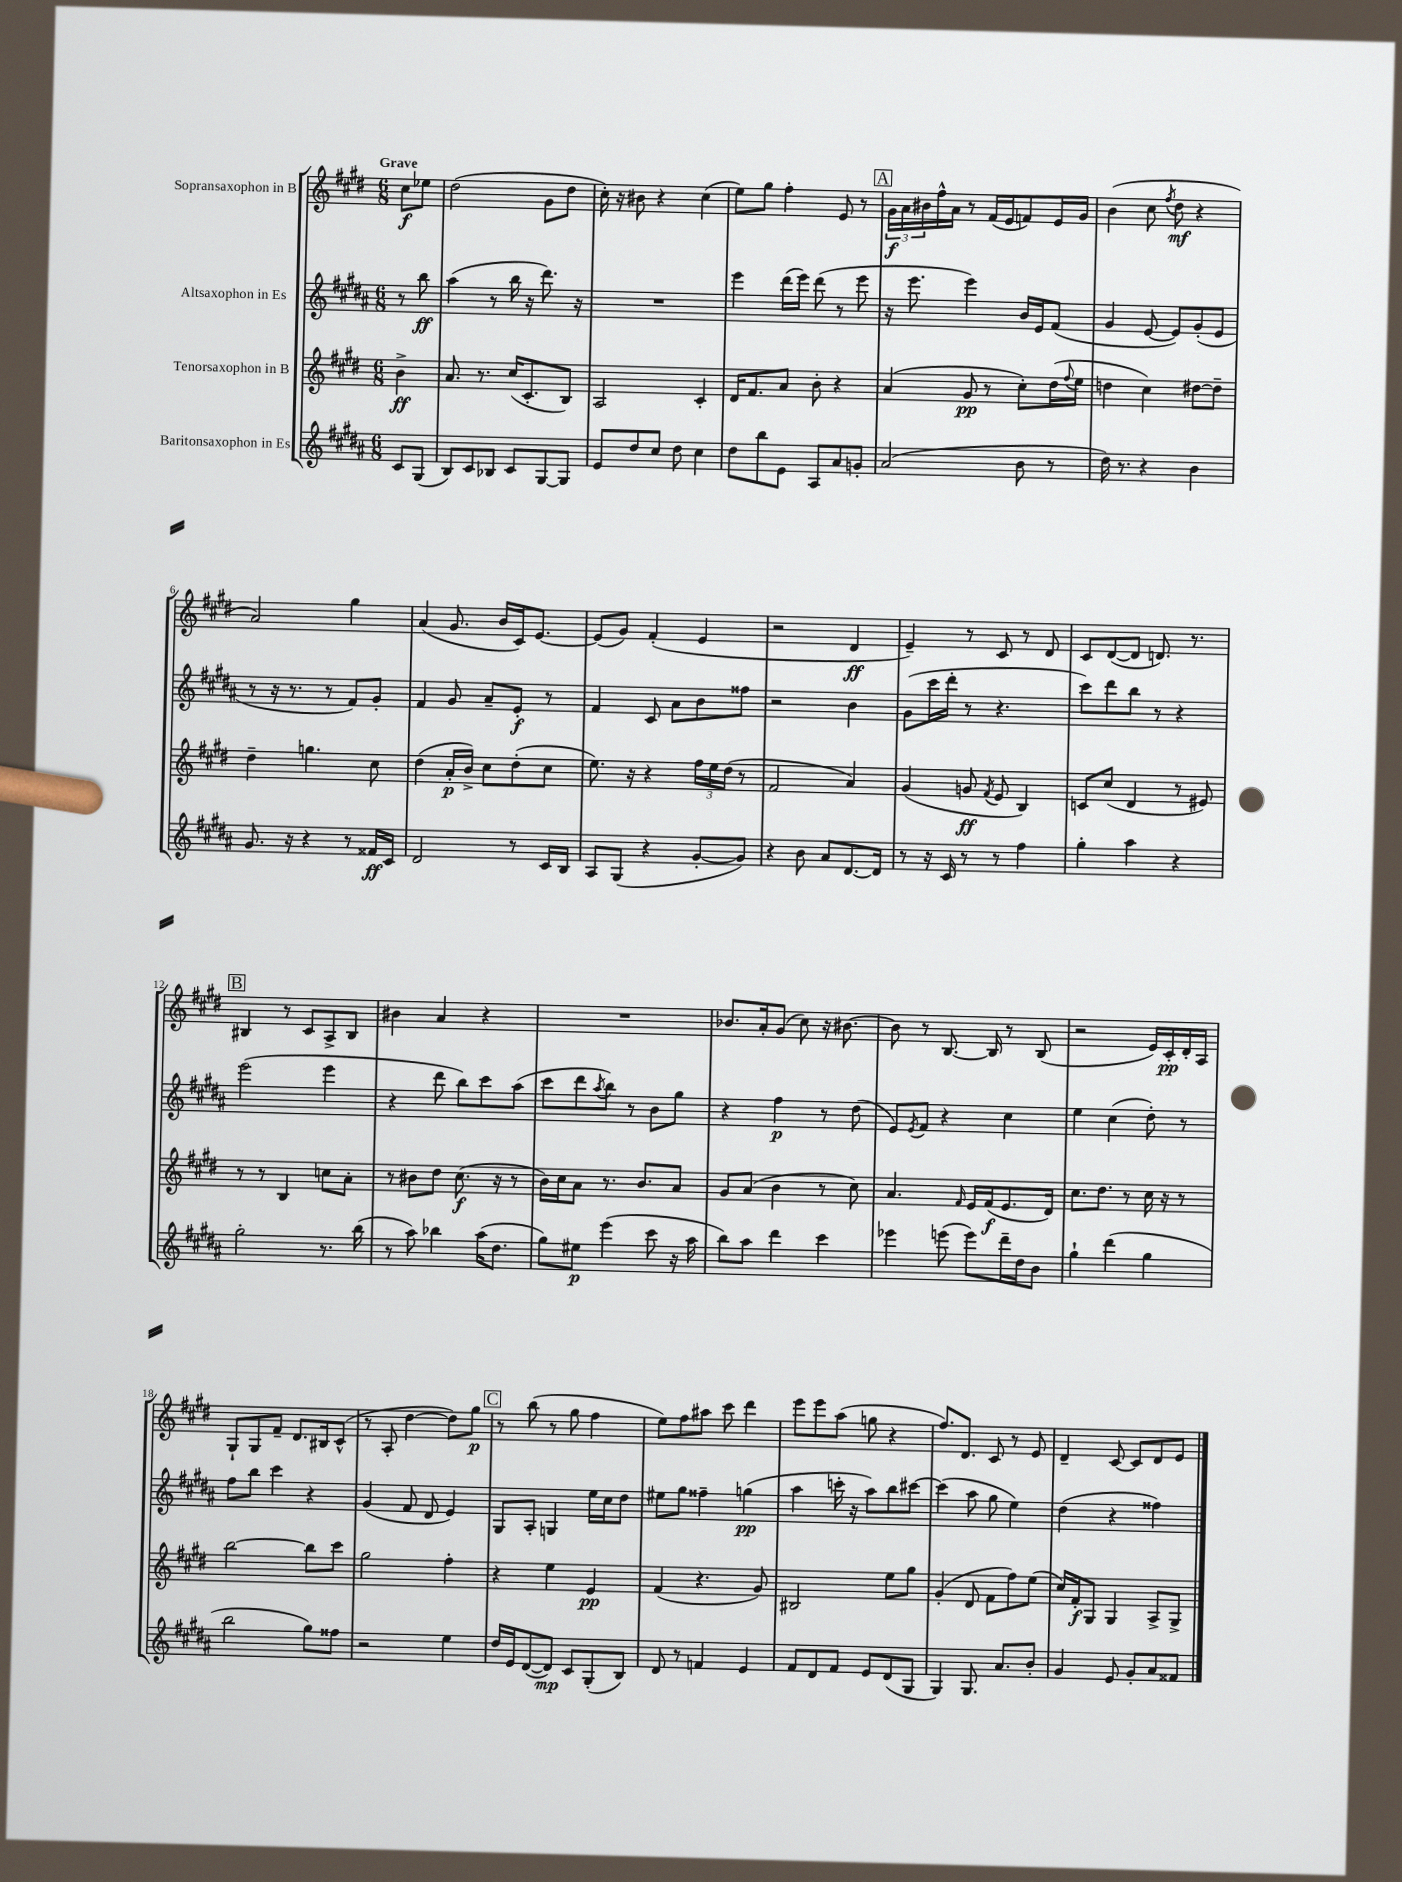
<<
\new StaffGroup <<
\new Staff = "s0" \with { instrumentName = "Sopransaxophon in B" } {
    \clef treble \key e \major \numericTimeSignature \time 6/8 \partial 4 \tempo "Grave"
    cis''8\f ees''8 |
    dis''2( gis'8 dis''8 |
    cis''16-.) r16 bis'8 r4 cis''4( |
    e''8) gis''8 fis''4-. e'8 r8 |
    \mark \markup { \box "A" } \tuplet 3/2 { gis'16\f a'16 bis'16 } fis''16-^ a'16 r8 fis'16( e'16 f'8) e'16 gis'16 |
    b'4( cis''8 \acciaccatura { fis''8 } dis''8\mf r4 |
    a'2) gis''4 |
    a'4( gis'8. b'16 cis'16) e'8.~ |
    e'8( gis'8) fis'4-.( e'4 |
    r2 dis'4\ff |
    e'4--) r8 cis'8 r8 dis'8 |
    cis'8 dis'8~( dis'8 d'8.) r8. |
    \mark \markup { \box "B" } bis4 r8 cis'8 a8-> bis8 |
    bis'4 a'4 r4 |
    R2. |
    bes'8. a'16-. gis'8( cis''8) r16 bis'8.~ |
    bis'8 r8 b8.~ b16 r8 b8( |
    r2 e'16) cis'16-.\pp dis'16-. a16 |
    gis8-! gis8 fis'8-- dis'8. bis16 cis'8-^( |
    r8 a8-. dis''4~ dis''8) gis''8\p |
    \mark \markup { \box "C" } r8 b''8( r8 gis''8 fis''4 |
    e''8) fis''8 ais''8 cis'''8 dis'''4 |
    e'''8 e'''8 a''8( g''8 r4 |
    fis''8.) dis'8. cis'8 r8 e'8 |
    dis'4-- cis'8~ cis'8 dis'8 e'8 \bar "|." |
}
\new Staff = "s1" \with { instrumentName = "Altsaxophon in Es" } {
    \clef treble \key b \major \numericTimeSignature \time 6/8 \partial 4
    r8 b''8\ff |
    ais''4( r8 b''16 r16 dis'''8.) r16 |
    R2. |
    e'''4 dis'''16( e'''16) dis'''8( r8 e'''8 |
    \mark \markup { \box "A" } r16 e'''8. e'''4) b'16 e'16 fis'8( |
    gis'4 e'8~ e'8) gis'8-.( e'8 |
    r8 r16 r8. r8 fis'8) gis'8-. |
    fis'4 gis'8 ais'8-- e'8-.\f r8 |
    fis'4 cis'8 ais'8 b'8 fisis''8 |
    r2 b'4 |
    gis'8( cis'''16 dis'''16-. r8 r4. |
    cis'''8) dis'''8 b''8 r8 r4 |
    \mark \markup { \box "B" } e'''2( e'''4 |
    r4 dis'''8 b''8) cis'''8 ais''8( |
    cis'''8 dis'''8 \acciaccatura { ais''8 } b''8) r8 b'8 gis''8 |
    r4 fis''4\p r8 dis''8( |
    e'8) \acciaccatura { e'8 } fis'8 r4 cis''4 |
    e''4 cis''4( dis''8-.) r8 |
    fis''8 b''8 cis'''4 r4 |
    gis'4( fis'8 dis'8 e'4) |
    \mark \markup { \box "C" } gis8 ais8-. g4 e''16 cis''16 dis''8 |
    eis''8 gis''8 fisis''4-- g''4\pp( |
    ais''4 c'''16-. r16 ais''8) b''8 cis'''8~ |
    cis'''4( ais''8 gis''8 e''4) |
    dis''4( r4 fisis''4) \bar "|." |
}
\new Staff = "s2" \with { instrumentName = "Tenorsaxophon in B" } {
    \clef treble \key e \major \numericTimeSignature \time 6/8 \partial 4
    b'4->\ff |
    a'8. r8. cis''16( cis'8.-. b8) |
    a2 cis'4-. |
    dis'16 fis'8. a'8 b'8-. r4 |
    \mark \markup { \box "A" } a'4( gis'8\pp r8 cis''8-.) dis''16( \appoggiatura { fis''8 } e''16 |
    d''4 cis''4) dis''8~ dis''8-- |
    dis''4-- g''4. cis''8 |
    dis''4( a'16-.\p b'16->) cis''8 dis''8-.( cis''8 |
    e''8.) r16 r4 \tuplet 3/2 { fis''16 e''16 dis''16( } r8 |
    fis'2 a'4) |
    gis'4( g'8\ff \acciaccatura { fis'8 } e'8 b4) |
    c'8 cis''8( dis'4 r8 eis'8) |
    \mark \markup { \box "B" } r8 r8 b4 c''8 a'8-. |
    r8 bis'8 dis''8 cis''8.\f( r16 r8 |
    b'16) cis''16 a'8 r8. b'8. a'8 |
    gis'8 a'8( b'4 r8 cis''8) |
    a'4. \grace { fis'16 } e'16 fis'16\f( e'8. dis'16) |
    cis''8. dis''8. r8 cis''16 r16 r8 |
    b''2~ b''8 cis'''8 |
    gis''2 fis''4-. |
    \mark \markup { \box "C" } r4 e''4 e'4\pp |
    fis'4( r4. gis'8) |
    bis2 e''8 gis''8 |
    gis'4-.( dis'8 fis'8 fis''8) e''8( |
    cis''16) fis'16-.\f gis8 gis4 a8-> gis8-> \bar "|." |
}
\new Staff = "s3" \with { instrumentName = "Baritonsaxophon in Es" } {
    \clef treble \key b \major \numericTimeSignature \time 6/8 \partial 4
    cis'8 gis8( |
    b8) cis'8 bes8 cis'8 gis8~ gis8 |
    e'8 dis''8 cis''8 dis''8 cis''4 |
    dis''8 b''8 e'8 ais8 ais'8 g'8-. |
    \mark \markup { \box "A" } ais'2( b'8 r8 |
    dis''16) r8. r4 b'4 |
    gis'8. r16 r4 r8 fisis'16\ff cis'16 |
    dis'2 r8 cis'16 b16 |
    ais8 gis8( r4 gis'8~-. gis'8) |
    r4 b'8 ais'8 dis'8.~ dis'16 |
    r8 r16 cis'16 r8 r8 fis''4 |
    gis''4-. ais''4 r4 |
    \mark \markup { \box "B" } gis''2-. r8. b''16( |
    r8 ais''8) bes''4 ais''16( dis''8. |
    gis''8) eis''8\p e'''4( cis'''8 r16 ais''16 |
    b''8) ais''8 dis'''4 cis'''4 |
    ees'''4 e'''8( e'''8) dis'''16-- dis''16 b'8 |
    gis''4-! dis'''4( gis''4 |
    b''2 gis''8) fisis''8 |
    r2 e''4 |
    \mark \markup { \box "C" } dis''16 e'16 dis'8~( dis'8\mp) cis'8 gis8-.( b8) |
    dis'8 r8 f'4 e'4 |
    fis'8 dis'8 fis'8 e'8 dis'8( gis8 |
    gis4) gis8. ais'8. b'8-. |
    gis'4 e'8 gis'8-. ais'8 fisis'8 \bar "|." |
}
>>
>>
